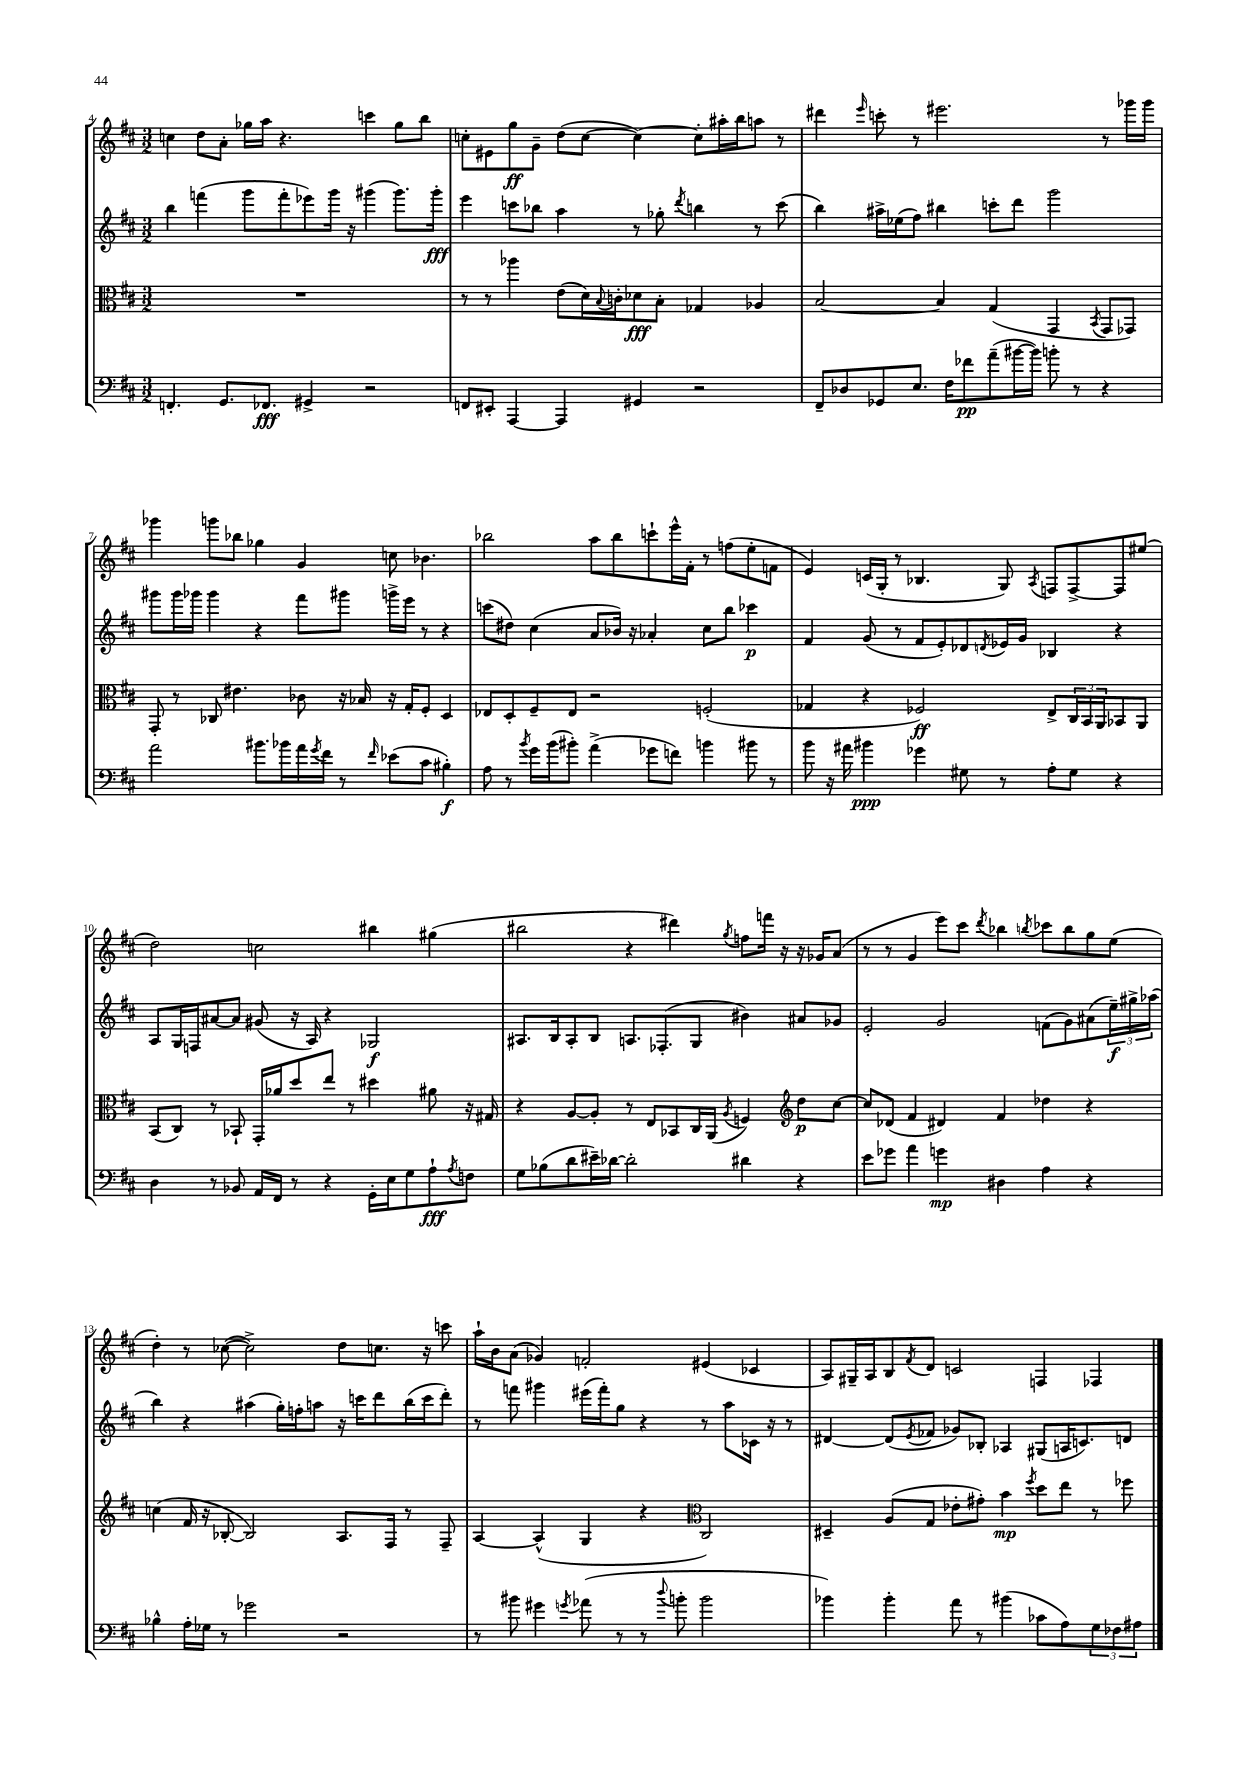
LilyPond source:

<<
\new StaffGroup <<
\new Staff = "s0" {
    \clef treble \key d \major \numericTimeSignature \time 3/2
    c''4 d''8 a'8-. ges''16 a''16 r4. c'''4 ges''8 b''8 |
    c''8-. eis'8 g''8\ff g'8-- d''8( c''8~ c''4~) c''8-. ais''16-. b''16 a''8 r8 |
    dis'''4 \grace { e'''16 } c'''8-. r8 eis'''2. r8 ges'''16 ges'''16 |
    ges'''4 g'''8 bes''8 ges''4 g'4 c''8 bes'4. |
    bes''2 a''8 bes''8 c'''8-! e'''16-^ fis'16-. r8 f''8( e''8-. f'8 |
    e'4) c'16( g16-. r8 bes4. g8) \acciaccatura { a8 } f8 f8~-> f8 eis''8( |
    d''2) c''2 bis''4 gis''4( |
    bis''2 r4 dis'''4) \acciaccatura { g''8 } f''8 f'''16 r16 r16 ges'16 a'8( |
    r8 r8 g'4 e'''8) cis'''8 \acciaccatura { d'''8 } bes''4 \acciaccatura { b''8 } ces'''8 b''8 g''8 e''8( |
    d''4-.) r8 ces''8~( ces''2->) d''8 c''8. r16 c'''8 |
    a''16-! b'16 a'8( ges'4) f'2-. eis'4( ces'4 |
    a8) gis16-- a16 b8 \acciaccatura { fis'8 } d'8 c'2 f4 fes4 \bar "|." |
}
\new Staff = "s1" {
    \clef treble \key d \major \numericTimeSignature \time 3/2
    b''4 f'''4( g'''8 f'''8-. ees'''8) g'''16 r16 gis'''4( gis'''8.) gis'''16-.\fff |
    e'''4 c'''8 bes''8 a''4 r8 ges''8-. \acciaccatura { d'''8 } b''4 r8 c'''8( |
    b''4) ais''16-> ees''16( fis''8) bis''4 c'''8-. d'''8 g'''2 |
    gis'''8 gis'''16 ges'''16 ges'''4 r4 fis'''8 gis'''8 g'''16-> e'''16 r8 r4 |
    c'''8( dis''8) cis''4( a'8 bes'16) r16 aes'4-. cis''8 b''8 ces'''4\p |
    fis'4 g'8( r8 fis'8 e'8-.) des'8 \acciaccatura { d'8 } ees'16 g'16 bes4 r4 |
    a8 g16 f16 ais'8~ ais'8 gis'8( r16 a16) r4 ges2\f |
    ais8. b16 ais8-. b8 a8. fes8.-.( g8 bis'4) ais'8 ges'8 |
    e'2-. g'2 f'8( g'8) ais'8( \tuplet 3/2 { e''16--\f) gis''16-> aes''16( } |
    b''4) r4 ais''4( g''16-.) f''16-. a''8 r16 c'''16 d'''8 b''16( c'''16 d'''8-.) |
    r8 f'''8 gis'''4 eis'''16( f'''16-.) g''8 r4 r8 a''8 ces'16 r16 r8 |
    dis'4~ dis'8( \acciaccatura { e'8 } fes'8 ges'8) bes8-. aes4 gis8( a16 c'8.) d'8 \bar "|." |
}
\new Staff = "s2" {
    \clef alto \key d \major \numericTimeSignature \time 3/2
    R1. |
    r8 r8 aes''4 e'8( d'16) \appoggiatura { b8 } c'16-. des'8\fff b8-. ges4 aes4 |
    b2~ b4 g4( g,4 \acciaccatura { b,8 } g,8 ges,8) |
    g,8-. r8 ces8 eis'4. ces'8 r16 bes16 r16 g16-. fis8-. d4 |
    ees8 d8-. fis8-- ees8 r2 f2-.( |
    ges4 r4 fes2\ff) e8-> \tuplet 3/2 { cis16 b,16 a,16 } bes,8 a,8 |
    b,8( cis8) r8 bes,8-! g,16-. aes'16 d''8 e''8 r8 dis''4 ais'8 r16 gis16 |
    r4 a8~ a8-. r8 e8 bes,8 cis16 a,16( \acciaccatura { a8 } f4) \clef treble d''8\p cis''8~ |
    cis''8 des'8( fis'4 dis'4) fis'4 des''4 r4 |
    c''4( fis'16 r16 bes8~-. bes2) a8. fis16 r8 fis8-- |
    a4~ a4-^( g4 r4 \clef alto cis2) |
    dis4-- a8( g8 ees'8-. gis'8-.) b'4\mp \acciaccatura { fis''8 } d''8 e''8 r8 fes''8 \bar "|." |
}
\new Staff = "s3" {
    \clef bass \key d \major \numericTimeSignature \time 3/2
    f,4.-. g,8. fes,8.\fff gis,4-> r2 |
    f,8 eis,8-. a,,4~ a,,4 gis,4 r2 |
    fis,8-- des8 ges,8 e8. fis16 fes'8\pp a'8--( bis'16~ bis'16) b'8-. r8 r4 |
    a'2 bis'8. bes'16 a'16 \acciaccatura { g'8 } fis'16 r8 \grace { fis'16 } ees'8( cis'8 bis4-.\f) |
    a8 r8 \acciaccatura { b'8 } g'16 b'16( bis'8-.) a'4->( ges'8 f'8) b'4 bis'8 r8 |
    b'8 r16 ais'16 bis'4\ppp ges'4 gis8 r8 a8-. gis8 r4 |
    d4 r8 bes,8 a,16 fis,16 r8 r4 g,16-. e16 g8 a8-!\fff \acciaccatura { a8 } f8 |
    g8 bes8( d'8 eis'16--) des'16~ des'2-. dis'4 r4 |
    e'8 ges'8 a'4 g'4\mp dis4 a4 r4 |
    bes4-^ a16-. ges16 r8 ges'2 r2 |
    r8 bis'8 gis'4 \acciaccatura { g'8 } aes'8( r8 r8 \appoggiatura { d''8 } b'8-. b'2 |
    bes'4) bes'4-. a'8 r8 bis'4( ces'8 a8) \tuplet 3/2 { g8 fes8 ais8 } \bar "|." |
}
>>
>>
\layout { \context { \Score currentBarNumber = #4 } }
